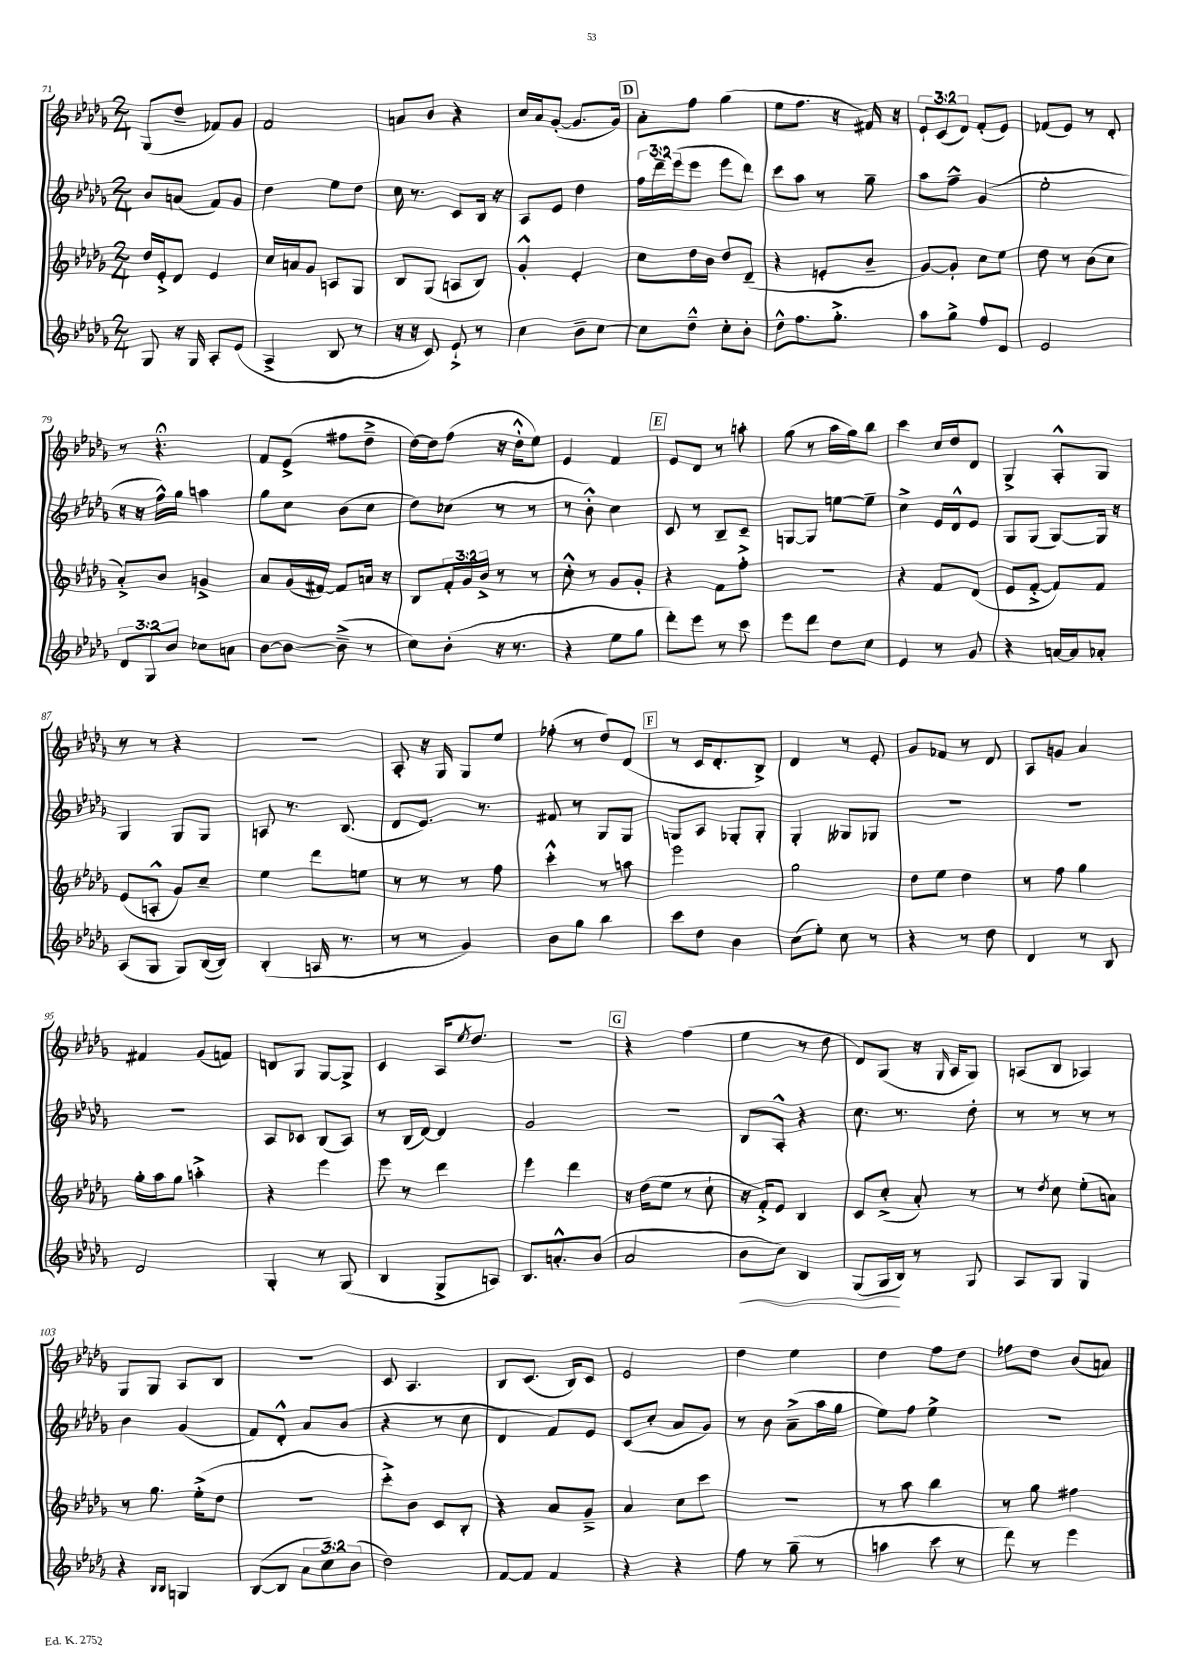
<<
\new StaffGroup <<
\new Staff = "s0" {
    \clef treble \key des \major \numericTimeSignature \time 2/4 \override Staff.TupletNumber.text = #tuplet-number::calc-fraction-text
    ges8( des''8-- fes'8) ges'8 |
    f'2 |
    a'8 bes'8 r4 |
    c''16 aes'16 ges'8~-.( ges'8. ges'16) |
    \mark \markup { \box "D" } aes'8-. f''8 ges''4( |
    ees''8 f''8. r16 fis'16) r16 |
    \tuplet 3/2 { ees'8-! c'8( des'8) } f'8-.( ees'8) |
    fes'8( ees'8) r8 des'8-. |
    r8 r4.\fermata |
    f'8 ees'8->( fis''8 des''8---> |
    des''16~) des''16 f''8( r16 des''16-.-^ ees''8) |
    ees'4 f'4 |
    \mark \markup { \box "E" } ees'8 des'8 r8 a''8-. |
    ges''8( r8 aes''16 ges''16) bes''8 |
    c'''4 c''16 des''16 des'8 |
    ges4-> aes8-.-^ ges8 |
    r8 r8 r4 |
    r2 |
    aes8-. r16 ges16 ges8 ees''8 |
    fes''8-.( r8 des''8) des'8( |
    \mark \markup { \box "F" } r8 c'16 des'8.-. bes8->) |
    des'4 r8 ees'8-. |
    ges'8 fes'8 r8 des'8 |
    aes8 g'8 aes'4 |
    fis'4 ges'8( f'8) |
    d'8 ges8 ges8~ ges8-> |
    c'4 aes16 \acciaccatura { ees''8 } des''8. |
    r2 |
    \mark \markup { \box "G" } r4 f''4( |
    ees''4 r8 des''8 |
    des'8) ges8( r16 \grace { ges16 } aes16 ges8) |
    a8( bes8 aes4) |
    ges8 ges8 aes8 bes8 |
    R2 |
    c'8 aes4. |
    bes8 c'8.( bes16) c'8 |
    ees'2 |
    des''4 ees''4 |
    des''4 f''8 des''8 |
    fes''8 des''8 bes'8( a'8) \bar "|." |
}
\new Staff = "s1" {
    \clef treble \key des \major \numericTimeSignature \time 2/4 \override Staff.TupletNumber.text = #tuplet-number::calc-fraction-text
    bes'8 a'8( f'8) ges'8 |
    des''4 ees''8 des''8 |
    c''16 r8. c'8 bes16 r16 |
    aes8 ees'8 des''4 |
    \mark \markup { \box "D" } \tuplet 3/2 { f''16 des'''16-- ees'''16( } ees'''8 ees'''8 des'''8) |
    c'''8 aes''8 r8 ges''8-- |
    aes''8 f''8---^ ges'4( |
    ees''2-. |
    r16 r16 f''16-^) ges''16 a''4 |
    ges''8 c''8 bes'8( c''8 |
    des''8) ces''8( r8 r8 |
    r8 bes'8-.-^) c''4 |
    \mark \markup { \box "E" } c'8 r8 bes8-- c'8-- |
    g8~ g8 e''8~ e''8-- |
    c''4-> ees'16 des'16-^ ees'8 |
    ges8 ges8( ges8~) ges16 r16 |
    ges4 ges8 ges8 |
    a8 r8. bes8.( |
    des'8 ees'8.) r8. |
    fis'8 r8 ges8 ges8 |
    \mark \markup { \box "F" } g8 aes8 ges8-. ges8-. |
    ges4-. geses8 ges8 |
    R2 |
    R2 |
    R2 |
    aes8 ces'8 bes8( aes8) |
    r8 bes16( des'16~) des'4 |
    ges'2 |
    \mark \markup { \box "G" } R2 |
    bes8 aes8-.-^ r4 |
    c''8. r8. des''8-. |
    r8 r8 r8 r8 |
    bes'4 ges'4( |
    f'8) des'8-.-^ aes'8 bes'8( |
    r4 r8 c''8 |
    des'4 f'8) ees'8 |
    c'8( c''8-. aes'8 ges'8) |
    r8 bes'8 aes'8--->( aes''16 ges''16 |
    ees''8) f''8 ees''4-> |
    R2 \bar "|." |
}
\new Staff = "s2" {
    \clef treble \key des \major \numericTimeSignature \time 2/4 \override Staff.TupletNumber.text = #tuplet-number::calc-fraction-text
    des''16 ees'16-.-> des'8 ees'4 |
    c''16 a'16 ges'8 a8 ges8 |
    bes8 ges8( a8 bes8) |
    ges'4-.-^ ees'4-. |
    \mark \markup { \box "D" } c''8 des''16 bes'16 des''8 des'8--( |
    r4 e'8-. bes'8-- |
    ges'8~) ges'8-. c''8 ees''8 |
    des''8 r8 bes'8( c''8 |
    aes'8-.->) bes'8 g'4-> |
    aes'8 ges'16( fis'16~) fis'8 a'16 r16 |
    bes8 \tuplet 3/2 { f'16-. ges'16 bes'16-> } r8 r8 |
    c''8-.-^ r8 ges'8 ges'8-. |
    \mark \markup { \box "E" } r4 f'8 f''8-.-> |
    R2 |
    r4 f'8 des'8( |
    ees'8 f'8~-.-> f'8) f'8 |
    ees'8( a8-.-^ ges'8) c''8-- |
    ees''4 des'''8 e''8 |
    r8 r8 r8 f''8 |
    c'''4-.-^ r8 a''8 |
    \mark \markup { \box "F" } ees'''2 |
    ges''2 |
    des''8 ees''8 des''4 |
    r8 f''8 ges''4 |
    ges''16-. aes''16 ges''8 a''4-.-> |
    r4 ees'''4 |
    ees'''8 r8 des'''4 |
    ees'''4 des'''4 |
    \mark \markup { \box "G" } r16 des''16( ees''8 r8 c''8-! |
    r16 f'16-.->) ees'8 bes4 |
    c'8 c''8-.->( aes'8-.) r8 |
    r8 \acciaccatura { des''8 } c''8 ees''8-.( a'8) |
    r8 ges''8. ees''16-.->( des''8 |
    r2 |
    c'''8-.->) bes'8 c'8 bes8-. |
    r4 aes'8 ges'8---> |
    aes'4 c''8 c'''8 |
    R2 |
    r8 aes''8 bes''4 |
    r8 ges''8 fis''4 \bar "|." |
}
\new Staff = "s3" {
    \clef treble \key des \major \numericTimeSignature \time 2/4 \override Staff.TupletNumber.text = #tuplet-number::calc-fraction-text
    ges8 r16 ges16 aes8-. ees'8( |
    aes4-> bes8 r8 |
    r16 r16 c'8) ees'8-!-> r8 |
    c''4 bes'8-- c''8~ |
    \mark \markup { \box "D" } c''8 des''8---^ c''8-. bes'8-. |
    des''8-^ f''8. ges''8.-.-> |
    aes''8 ges''8-> f''8 des'8 |
    ees'2 |
    \tuplet 3/2 { des'8 ges8 bes'8 } ces''8 a'8 |
    bes'8~ bes'8~ bes'8--->( r8 |
    c''8) bes'8-.( r16 r8. |
    r4 ees''8 ges''8 |
    \mark \markup { \box "E" } des'''8-.) ees'''8 r8 c'''8 |
    ees'''8 des'''8 des''8 c''8 |
    ees'4 r8 ges'8 |
    r4 a'16~ a'16 aes'8-. |
    aes8( ges8 ges8) bes16~( bes16) |
    bes4-.( a16 r8. |
    r8 r8 ges'4) |
    bes'8 ges''8 bes''4 |
    \mark \markup { \box "F" } c'''8 des''8 bes'4 |
    c''8( ees''8-.) c''8 r8 |
    r4 r8 des''8 |
    des'4 r8 bes8 |
    des'2 |
    ges4-. r8 ges8( |
    bes4 ges8-> a8) |
    bes8. a'8.-.-^ bes'8( |
    \mark \markup { \box "G" } aes'2 |
    bes'8\< c''8) bes4 |
    ges8( ges16\! bes16) r8 ges8 |
    aes8 ges8 ges4 |
    r4 \grace { bes16 bes16 } g4 |
    bes8~( bes8 \tuplet 3/2 { aes'8 c''8) bes'8( } |
    des''2) |
    f'8~ f'8 f'4 |
    r4 r4 |
    f''8 r8 ges''8--( r8 |
    a''4 c'''8 r8 |
    des'''8) r8 ees'''4 \bar "|." |
}
>>
>>
\layout { \context { \Score currentBarNumber = #71 } }
